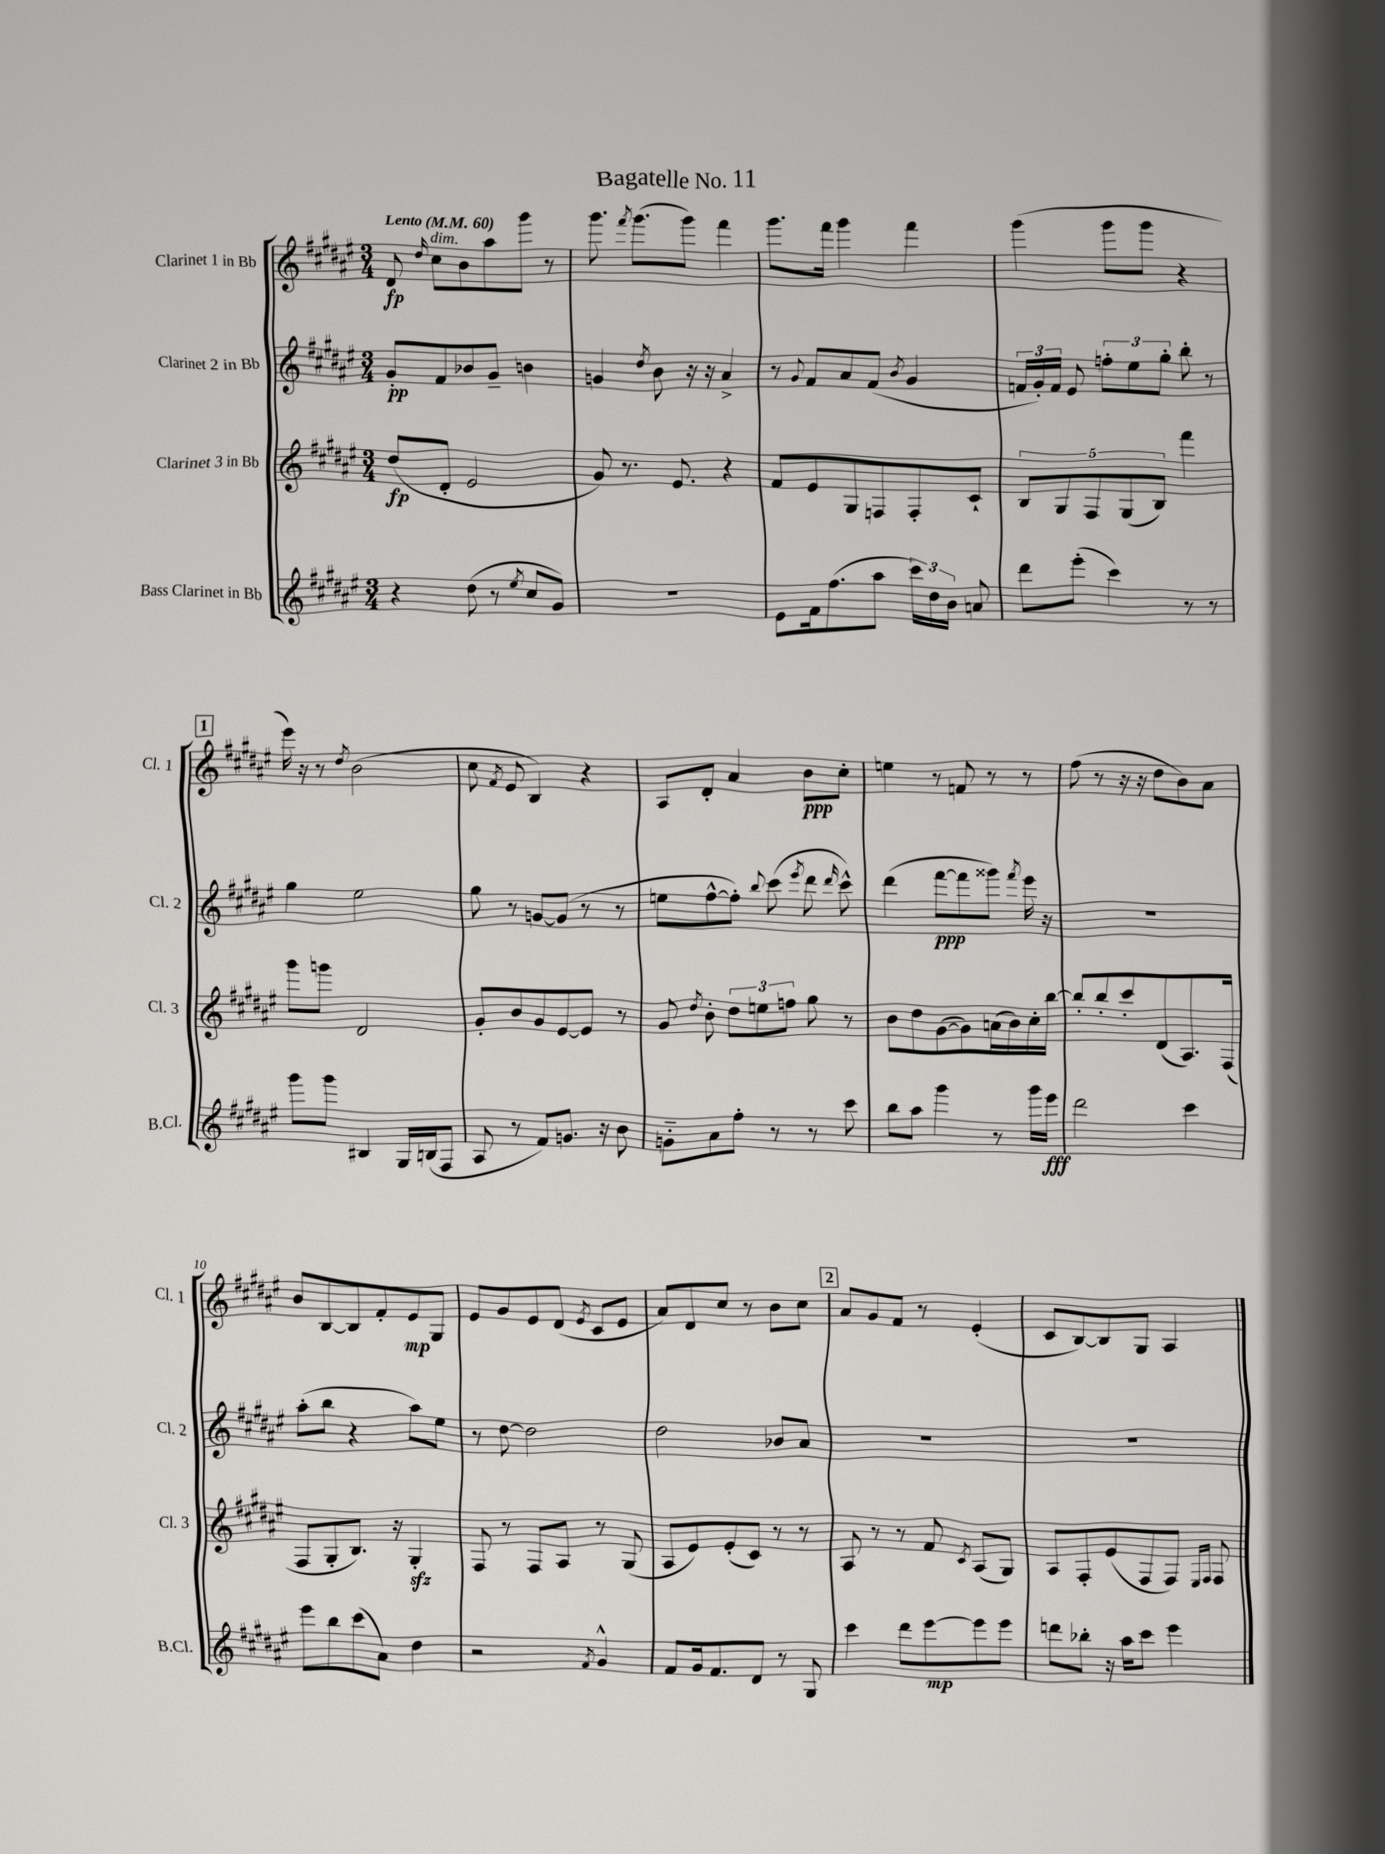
\header { title = "Bagatelle No. 11" }
<<
\new StaffGroup <<
\new Staff = "s0" \with { instrumentName = "Clarinet 1 in Bb" shortInstrumentName = "Cl. 1" } {
    \clef treble \key fis \major \numericTimeSignature \time 3/4 \tempo "Lento" 4 = 60
    \autoBeamOff dis'8\fp \grace { dis''16 } cis''8[^\markup { \italic "dim." } b'8 ais''8 gis'''8] r8 |
    gis'''8. \acciaccatura { fis'''8 } gis'''8.[( gis'''8]) fis'''4 |
    gis'''8.[ fis'''16] gis'''4 fis'''4 |
    gis'''4( gis'''8[ gis'''8] r4 |
    \mark \markup { \box "1" } eis'''16) r16 r8 \acciaccatura { dis''8 } b'2( |
    cis''8 \acciaccatura { fis'8 } eis'8 b4) r4 |
    ais8[ dis'8]-. ais'4 b'8[\ppp cis''8]-. |
    e''4 r8 f'8 r8 r8 |
    fis''8( r8 r16 r16 dis''8[ b'8) ais'8] |
    b'8[ b8~ b8 fis'8-. eis'8\mp gis8] |
    eis'8[ gis'8 eis'8 dis'8]( \acciaccatura { eis'8 } cis'8[ eis'8] |
    ais'8[) dis'8 cis''8] r8 b'8[ cis''8] |
    \mark \markup { \box "2" } ais'8[ gis'8 fis'8] r8 eis'4-.( |
    cis'8[ b8~) b8 gis8] ais4 \bar "|." |
}
\new Staff = "s1" \with { instrumentName = "Clarinet 2 in Bb" shortInstrumentName = "Cl. 2" } {
    \clef treble \key fis \major \numericTimeSignature \time 3/4
    \autoBeamOff gis'8[-.\pp fis'8 bes'8 gis'8]-- b'4 |
    g'4 \acciaccatura { dis''8 } b'8 r16 r16 ais'4-> |
    r8 \appoggiatura { gis'8 } fis'8[ ais'8 fis'8]( \acciaccatura { b'8 } gis'4 |
    \tuplet 3/2 { f'16[ gis'16-.) f'16] } eis'8 \tuplet 3/2 { f''8[-. eis''8 gis''8]-. } b''8-. r8 |
    \mark \markup { \box "1" } gis''4 eis''2 |
    gis''8 r8 g'8[~ g'8]( r8 r8 |
    e''8[ fis''8~-^ fis''8]-.) \appoggiatura { b''8 } cis'''8( \acciaccatura { eis'''8 } dis'''8 \grace { dis'''16 } cis'''8-^) |
    dis'''4( fis'''8[~\ppp fis'''8 gisis'''8]) \acciaccatura { fis'''8 } eis'''16 r16 |
    R2. |
    ais''8[-.( b''8] r4 ais''8[) eis''8] |
    r8 dis''8~ dis''2 |
    dis''2 bes'8[ ais'8] |
    \mark \markup { \box "2" } R2. |
    R2. \bar "|." |
}
\new Staff = "s2" \with { instrumentName = "Clarinet 3 in Bb" shortInstrumentName = "Cl. 3" } {
    \clef treble \key fis \major \numericTimeSignature \time 3/4
    \autoBeamOff dis''8[\fp( dis'8]-. eis'2 |
    gis'8) r8. eis'8. r4 |
    fis'8[ eis'8 gis8 f8 f8-. cis'8]-! |
    \tuplet 5/4 { b8[ gis8 fis8 gis8( b8]) } fis'''4 |
    \mark \markup { \box "1" } gis'''8[ g'''8] dis'2 |
    gis'8[-. b'8 gis'8 eis'8~ eis'8] r8 |
    gis'8 \acciaccatura { dis''8 } b'8-. \tuplet 3/2 { dis''8[ e''8 f''8] } gis''8 r8 |
    b'8[ dis''8 gis'8~( gis'8) a'16( b'16) cis''16-. b''16]~ |
    b''8[-. b''8-. cis'''8-. dis'8( ais8.) fis16]( |
    fis8[ gis8-. b8.]) r16 gis4-.\sfz |
    fis8 r8 fis8[ ais8] r8 gis8( |
    ais8[ eis'8) eis'8-.( cis'8]) r8 r8 |
    \mark \markup { \box "2" } ais8 r8 r8 fis'8 \acciaccatura { cis'8 } ais8[( gis8]) |
    ais8[ fis8-. eis'8( fis8 fis8]) \grace { eis16[ fis16] } fis8 \bar "|." |
}
\new Staff = "s3" \with { instrumentName = "Bass Clarinet in Bb" shortInstrumentName = "B.Cl." } {
    \clef treble \key fis \major \numericTimeSignature \time 3/4
    \autoBeamOff r4 dis''8( r8 \acciaccatura { eis''8 } cis''8[ gis'8]) |
    R2. |
    eis'8[ fis'16 fis''8.( ais''8] \tuplet 3/2 { cis'''16[) dis''16 b'16] } a'8 |
    dis'''8[ eis'''8]-.( cis'''4) r8 r8 |
    \mark \markup { \box "1" } gis'''8[ gis'''8] bis4 gis16[ b16( fis8] |
    ais8 r8 fis'8[) g'8.] r16 b'8 |
    g'8[-_ ais'8 fis''8]-. r8 r8 cis'''8 |
    b''8[ ais''8] gis'''4 r8 gis'''16[ eis'''16]\fff |
    dis'''2 cis'''4 |
    eis'''8[ b''8 cis'''8( ais'8]) dis''4 |
    r2 \acciaccatura { fis'8 } gis'4-^ |
    fis'8[ gis'16 fis'8. dis'8] r8 gis8 |
    \mark \markup { \box "2" } cis'''4 dis'''8[ eis'''8~\mp eis'''8 eis'''8] |
    d'''8[ bes''8]-. r16 ais''16[ cis'''8] eis'''4 \bar "|." |
}
>>
>>
